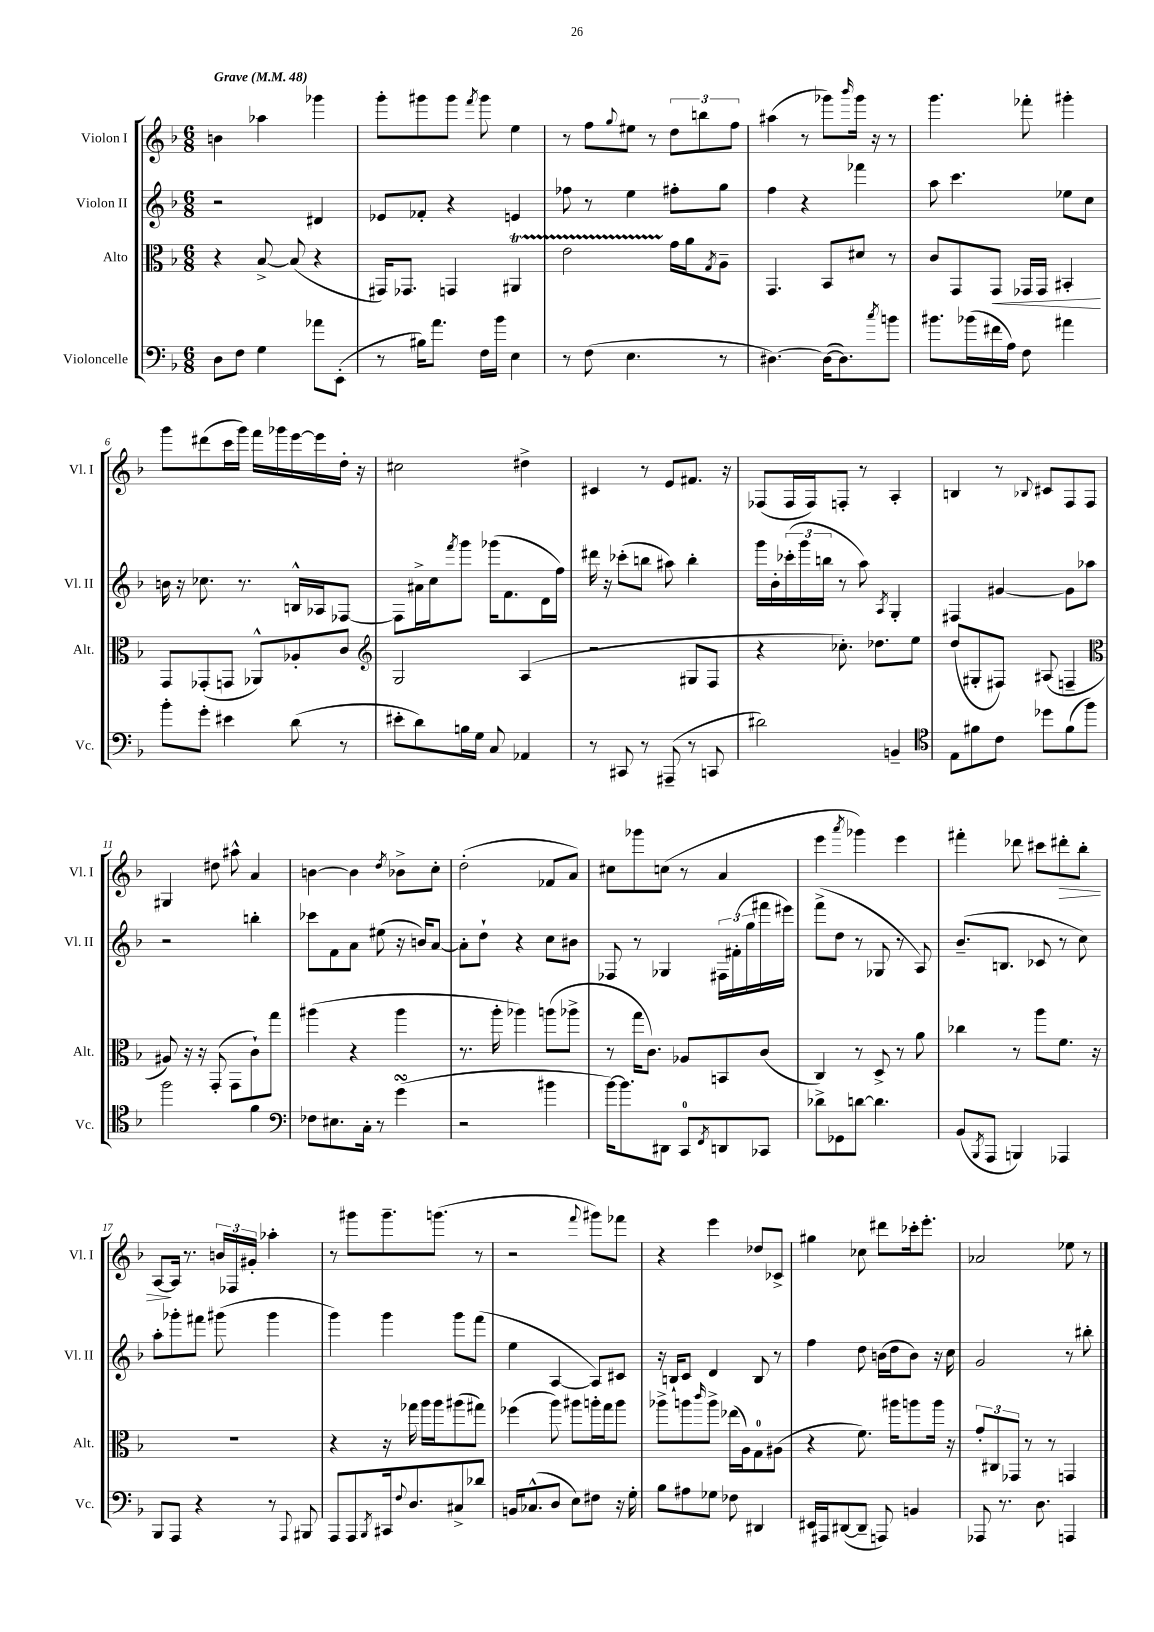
<<
\new StaffGroup <<
\new Staff = "s0" \with { instrumentName = "Violon I" shortInstrumentName = "Vl. I" } {
    \clef treble \key f \major \numericTimeSignature \time 6/8 \tempo "Grave" 4 = 48
    b'4 aes''4 ges'''4 |
    g'''8-. gis'''8 gis'''8 \acciaccatura { f'''8 } gis'''8 e''4 |
    r8 f''8 \appoggiatura { g''8 } eis''8 r8 \tuplet 3/2 { d''8 b''8 f''8 } |
    ais''4( r8 ges'''8) \grace { bes'''16 } ges'''16 r16 r8 |
    g'''4. fes'''8-. gis'''4-. |
    g'''8 dis'''8( c'''16 g'''16) f'''16 ges'''16 e'''16~ e'''16 d''16-. r16 |
    cis''2 dis''4-> |
    cis'4 r8 e'8 fis'8. r16 |
    fes8( fes16 fes16) f8-. r8 a4-. |
    b4 r8 \appoggiatura { bes8 } cis'8 f8 f8 |
    gis4 dis''8 ais''8-^ a'4 |
    b'4~ b'4 \acciaccatura { d''8 } bes'8-> c''8-. |
    d''2-.( fes'8 a'8) |
    cis''8 ges'''8 c''8( r8 a'4 |
    e'''4 \acciaccatura { a'''8 } ges'''4) e'''4 |
    fis'''4-. des'''8 cis'''8 dis'''8-.\> bes''8-. |
    a8~\! a16 r8. \tuplet 3/2 { b'16 fes16 gis'16-. } aes''4-. |
    r8 gis'''8 gis'''8.-- g'''8.( r8 |
    r2 \appoggiatura { f'''8 } gis'''8) fes'''8 |
    r4 e'''4 des''8 ces'8-> |
    gis''4 ces''8 dis'''8 ces'''16-. e'''8.-. |
    aes'2 ees''8 r8 \bar "|." |
}
\new Staff = "s1" \with { instrumentName = "Violon II" shortInstrumentName = "Vl. II" } {
    \clef treble \key f \major \numericTimeSignature \time 6/8
    r2 dis'4 |
    ees'8 fes'8-. r4 e'4 |
    fes''8 r8 e''4 fis''8-. g''8 |
    f''4 r4 fes'''4 |
    a''8 c'''4. ees''8 c''8 |
    b'16 r16 ces''8. r8. b16-^ aes16 fes8~ |
    fes8 ais'16-> c''16 \acciaccatura { f'''8 } g'''8 ges'''16( f'8. d'16 f''16) |
    dis'''16 r16 ces'''8-.( b''8 ais''8) b''4-. |
    g'''16 bes'16-. \tuplet 3/2 { ces'''16-.( g'''16 b''16 } r8 a''8) \acciaccatura { a8 } g4-. |
    fis4 gis'4~ gis'8 aes''8 |
    r2 b''4-. |
    ces'''8 f'8 a'8 eis''8( r16 b'16) a'8~ |
    a'8-. d''8-! r4 c''8 bis'8 |
    fes8 r8 ges4 \tuplet 3/2 { fis16 fis'16-.( g''16 } fis'''16 eis'''16) |
    f'''8->( d''8 r8 ges8 r8 a8) |
    bes'8.--( b8. ces'8 r8 c''8) |
    a''8-. ges'''8-. fis'''8 gis'''8( gis'''4 |
    g'''4) g'''4 g'''8 f'''8( |
    e''4 a4~ a8) cis'8 |
    r16 b16-! c'8 d'4 b8 r8 |
    f''4 d''8 b'16( d''16 b'8) r16 c''16 |
    g'2 r8 bis''8-. \bar "|." |
}
\new Staff = "s2" \with { instrumentName = "Alto" shortInstrumentName = "Alt." } {
    \clef alto \key f \major \numericTimeSignature \time 6/8
    r4 bes8~-> bes8( r4 |
    gis,16) ges,8. g,4 ais,4\startTrillSpan |
    e'2 g'16\stopTrillSpan a'16 \acciaccatura { g8 } a8-- |
    g,4. bes,8 dis'8 r8 |
    c'8 g,8 g,8\< ges,16 ges,16 bis,4-.\! |
    g,8 ges,8-.( g,8 aes,8-^) aes8-. c'8 |
    \clef treble g2 a4( |
    r2 gis8 f8 |
    r4 ces''8.-.) des''8. e''8 |
    d''8( gis8-. fis8) ais8( f4-- |
    \clef alto ais8) r16 r16 g,8-.( g,8 c'8-!) g''8 |
    ais''4( r4 ais''4 |
    r8. a''16-. aes''4) a''8( aes''8-> |
    r8 g''16 c'8.) aes8 b,8 c'8( |
    c4) r8 d8-> r8 a'8 |
    ces''4 r8 a''8 f'8. r16 |
    R2. |
    r4 r16 ges''16 a''16 a''16 ais''8( gis''8) |
    fes''4( a''8) ais''8 a''16-. g''16 a''8 |
    aes''8-> a''8 \grace { c'''16 } a''8-> ees''16( a16) g8-0 ais8( |
    r4 f'8.) ais''16 a''8 a''16 r16 |
    \tuplet 3/2 { g'8-. cis8 ges,8 } r8 r8 g,4 \bar "|." |
}
\new Staff = "s3" \with { instrumentName = "Violoncelle" shortInstrumentName = "Vc." } {
    \clef bass \key f \major \numericTimeSignature \time 6/8
    d8 f8 g4 aes'8 e,8-.( |
    r8 bis16) a'8. f16 bes'16 e4 |
    r8 f8( e4. r8 |
    dis4.~) dis16~( dis8.) \acciaccatura { c''8 } b'8 |
    bis'8. bes'16( fis'16 a16) f8 ais'4 |
    bes'8-. g'8-. eis'4 d'8( r8 |
    eis'8-. d'8) b16 g16 c8 aes,4 |
    r8 cis,8 r8 ais,,8--( r8 c,8 |
    dis'2) b,4-- |
    \clef tenor e8 fis'8 c'8 des''8 fis'8( f''8) |
    f''2 f'4 |
    \clef bass fes8 eis8. c16-. r8 g'4\turn( |
    r2 bis'4 |
    bes'16~) bes'8. dis,8 c,8-0 \acciaccatura { f,8 } d,8 ces,8 |
    des'8-> ges,8 d'8~ d'4. |
    bes,8( \acciaccatura { bes,,8 } a,,8 b,,4) aes,,4 |
    bes,,8 a,,8 r4 r8 \appoggiatura { a,,8 } bis,,8 |
    a,,8 a,,8 \acciaccatura { bes,,8 } cis,16 \appoggiatura { f8 } d8. cis8-> des'8 |
    b,16 ces8.-^( d8 e8) fis8 r16 g16-. |
    bes8 ais8 ges8 fes8 dis,4 |
    eis,16 ais,,16 dis,8~( dis,8-- a,,8) b,4 |
    aes,,8 r8. d8. a,,4 \bar "|." |
}
>>
>>
